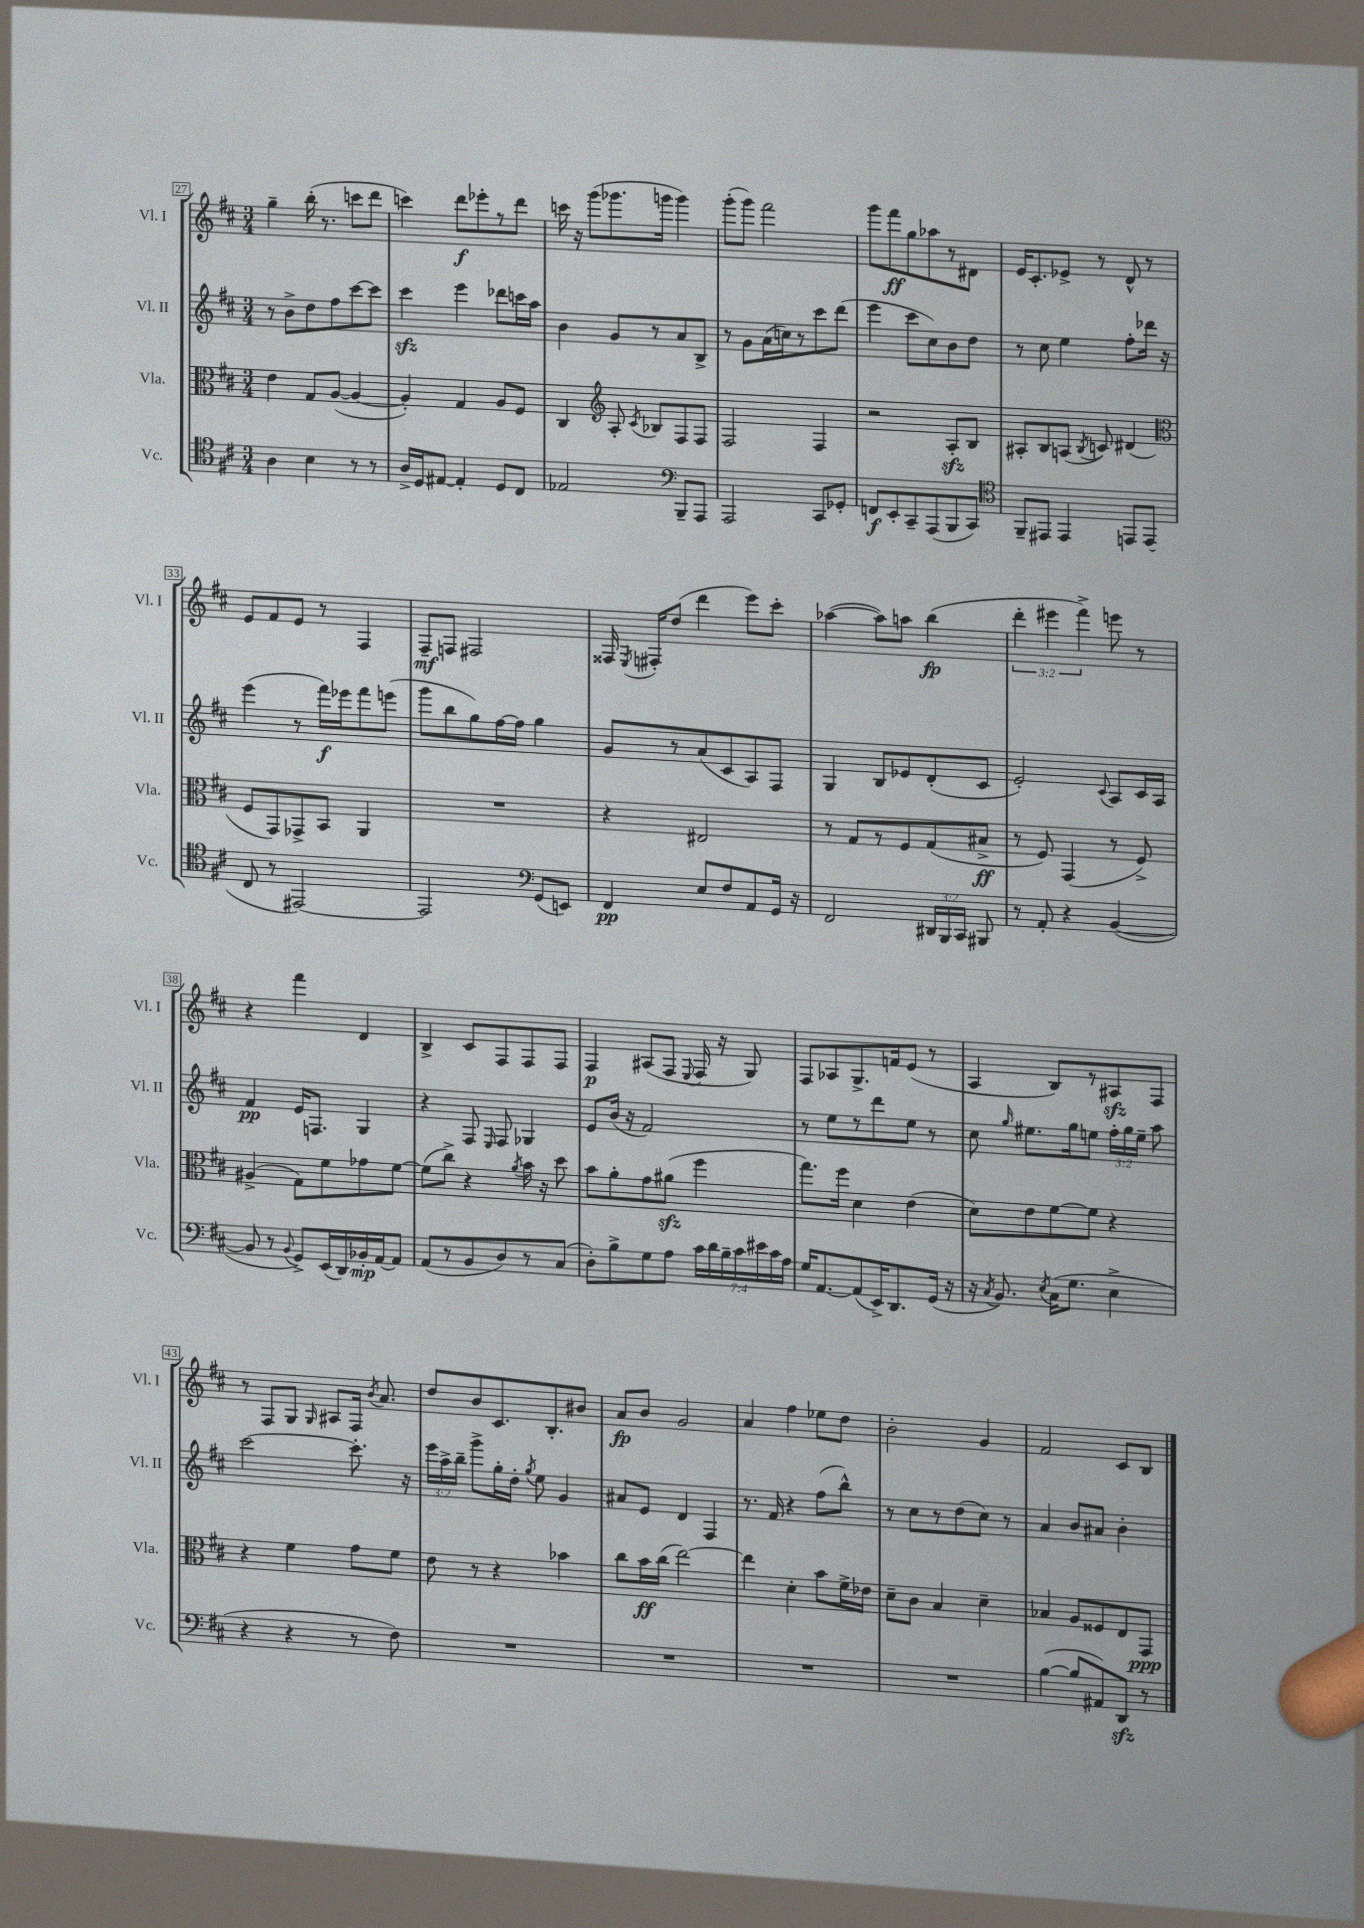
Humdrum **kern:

**kern	**kern	**kern	**kern
*staff4	*staff3	*staff2	*staff1
*clefC4	*clefC3	*clefG2	*clefG2
*k[f#c#]	*k[f#c#]	*k[f#c#]	*k[f#c#]
*M3/4	*M3/4	*M3/4	*M3/4
4A\	4e\	8r	4gg~\
.	.	8b^\L	.
4B\	8G/L	8dd\	(16bb'\
.	.	.	8.r
.	([8A/J	8ff#\	.
8r	4A/_	[8ccc#\	8ccc\L
8r	.	8ccc#\]J	8ddd\J
=	=	=	=
16A^/LL	4A'/])	4ccc#\	4ccc\)
16D/J	.	.	.
[8E#/J	.	.	.
4E#'/]	4G/	4eee\	8ddd\L
.	.	.	8eee-'\
8D/L	8A/L	8ddd-\L	8r
8C#/J	8F#/J	16ccc\L	8ddd\J
.	.	16aa\JJ	.
=	=	=	=
2E-/	4C#/	4b\	16ccc\
.	.	.	16r
.	.	.	(8ggg\L
*	*clefG2	*	*
.	8A'/	8g/L	8.ggg-\
.	8qc#/	.	.
.	8B-/L	8r	.
.	.	.	16ggg\Jk
*clefF4	*	*	*
8BBB~/L	8F#/	8a/	4ggg\)
8AAA/J	8F#/J	8B^/J	.
=	=	=	=
2AAA/	2F#/	8r	(8ggg'\L
.	.	8g\L	8ggg\J)
.	.	(16a\L	2fff#\
.	.	16cc\J)	.
.	.	8r	.
8CC#/L	4F#/	8ccc#\	.
8GG-'/J	.	(8ddd\J	.
=	=	=	=
8FF/L	2r	4eee\	8ggg\L
8EE'/	.	.	8fff#\
8CC#~/	.	8ccc#\L	8gg\
(8AAA/	.	8cc#\)	8aa-\
8BBB/	8A'/L	8b\	8r
8CC#/J)	8B/J	8dd\J	8d#\J
=	=	=	=
*clefC4	*	*	*
8FF#~/L	8A#'/L	8r	16e/LK
.	.	.	8.c#'/
8EE#/J	8B/	8cc#\	.
4EE#/	(8A/J	4ee\	8e-^/J
.	8qB/	.	.
.	8c/)	.	8r
8EE/L	(4d#/	8ff#'\L	8d^^/
(8EE/J	.	16ddd-\Jk	8r
.	.	16r	.
=	=	=	=
*	*clefC3	*	*
8C#/	8F#/L	(4eee\	8e/L
8r	8GG/)	.	8f#/
[2EE#/)	8GG-^/	8r	8e/J
.	8BB/J	16fff#\LL)	8r
.	.	16eee-\J	.
.	4AA/	8fff#\	4F#/
.	.	(8eee\J	.
=	=	=	=
2EE#/]	2.r	8ggg\L	8F#~/L
.	.	8bb\	8F/J
.	.	8gg\)	2F#/
.	.	[16ff#\L	.
.	.	16ff#\]JJ	.
*clefF4	*	*	*
(8GG/L	.	4gg\	.
8EE/J)	.	.	.
=	=	=	=
4FF#/	4r	8g/L	16F##/
.	.	.	8qE/
.	.	.	16F#'/LK
.	.	8r	(8dd/J
8E/L	2E#/	(8a/	4ddd\
8F#/	.	8c#/	.
8AA/	.	8A/)	8eee\L)
16GG/Jk	.	8F#/J	8ccc#'\J
16r	.	.	.
=	=	=	=
2FF#/	8r	4G/	([4aa-\
.	8G/L	.	.
.	8r	8B/L	8aa-\]L)
.	8F#/	8e-/	8aa\J
24DD#/LL	(8G/	(8d'/	(4bb\
24BBB/	.	.	.
24CC#/JJ	.	.	.
8BBB#/	8B#^/J	8c#/J	.
=	=	=	=
8r	8r	2e'/)	6ddd'\
8AA'/	8F#/)	.	.
.	.	.	6eee#\
4r	(4GG/	.	.
.	.	.	6fff#^\)
.	.	8qqc#/	.
([4BB/	8r	8A/L	8eee\
.	8F#^/)	16c#/L	8r
.	.	16A/JJ	.
=	=	=	=
8BB/]	(4A#^/	4f#/	4r
8r	.	.	.
8qqBB/	.	.	.
8GG^/L)	8G\L)	16e/LK	4fff#\
.	.	8.F/J	.
(16EE/L	8f#\	.	.
16DD/)	.	.	.
16BB-'/	8g-\	4G/	4d/
[16AA/J	.	.	.
8AA/]J	[8f#\J	.	.
=	=	=	=
(8AA/L	(8f#\]L	4r	4B^/
8r	8cc#^\J)	.	.
8BB/	4r	8F#/	8c#/L
.	.	16qqE/	.
8D/)	.	8F#/	8F#/
.	8qa/	.	.
8r	16b\	4G-/	8F#/
.	16r	.	.
(8C#/J	8dd\	.	8F#/J
=	=	=	=
8D'\L)	8b\L	8e/L	4F#/
8B^\	8a'\	(16b/Jk	.
.	.	16r	.
8G\	8g\	2f#/)	(8A#/L
8A\J	(8a#\J	.	8F#/J
.	.	.	8qqE/
28c#\LL	4ff#\	.	16F#/
28d\	.	.	.
.	.	.	16r
28B~\	.	.	.
28c#\	.	.	.
.	.	.	8G/)
28e#\	.	.	.
28c#\	.	.	.
28A\JJ	.	.	.
=	=	=	=
16G/LK	8.gg\L)	8r	8F#/L
[8.AA/	.	.	.
.	.	8ee\L	8A-/
.	16ff#\Jk	.	.
(8AA/]	4d\	8r	8.G^/
16EE^/K)	.	8ddd\	.
8.DD/	.	.	16f/k
.	(4e\	8ee\J	(8e/J
(16GG/Jk	.	8r	8r
16r	.	.	.
=	=	=	=
16r	8d\L)	8cc#\	4A/
8qC#/	.	.	.
8.BB/)	.	.	.
.	.	16qqgg/	.
.	8e\	8.ee#\L	.
8qE/	.	.	.
(16C#\LK	[8f#\	.	8B/L)
8.G\J	.	16gg\k	.
.	8f#\]J	8ee\J	8r
4E^\	4r	24ff#'\LL	8A#/
.	.	24gg\	.
.	.	24ee~\JJ	.
.	.	8aa\	8F#/J
=	=	=	=
4r	4r	[2ccc#\	8r
.	.	.	8F#/L
4r	4f#\	.	8G/J
.	.	.	16qqG/
.	.	.	8A#/L
8r	8g\L	8.ccc#'\]	16F#/Jk
.	.	.	8qb/
.	.	.	8.a/
8F#\)	8f#\J	.	.
.	.	16r	.
=	=	=	=
2.r	8e\	24eee\LL	8dd/L
.	.	24aa^\	.
.	.	24bb~\JJ	.
.	8r	8ggg^\L	8b/
.	4r	16gg'\L	8.c#/
.	.	16dd'\JJ	.
.	.	8qgg/	.
.	.	8ee\	.
.	.	.	8.B'/
.	4b-\	4g/	.
.	.	.	8b#/J
=	=	=	=
2.r	8cc#\L	8a#/L	8a/L
.	16b\L	8e/J	8b/J
.	(16cc#\JJ	.	.
.	[2ee\)	4d/	2g/
.	.	4F#/	.
=	=	=	=
2.r	4ee\]	8.r	4a/
.	.	16f#/	.
.	4d'\	4r	4ff#\
.	8b\L	(8ff#\L	8ee-\L
.	16f#^\L	8bb^^\J)	8dd\J
.	16e-\JJ	.	.
=	=	=	=
2.r	8d~\L	8r	2b'\
.	8c#\J	8cc#\L	.
.	4B/	8r	.
.	.	(8dd\	.
.	4d~\	8cc#\J)	4g/
.	.	8r	.
=	=	=	=
([4B\	4B-/	4a/	2f#/
8B/]L	8A/L	8b/L	.
8AA#/)	8F##/	8a#/J	.
8DD/J	8E/	4b'\	8c#/L
8r	8GG/J	.	8B/J
==	==	==	==
*-	*-	*-	*-
